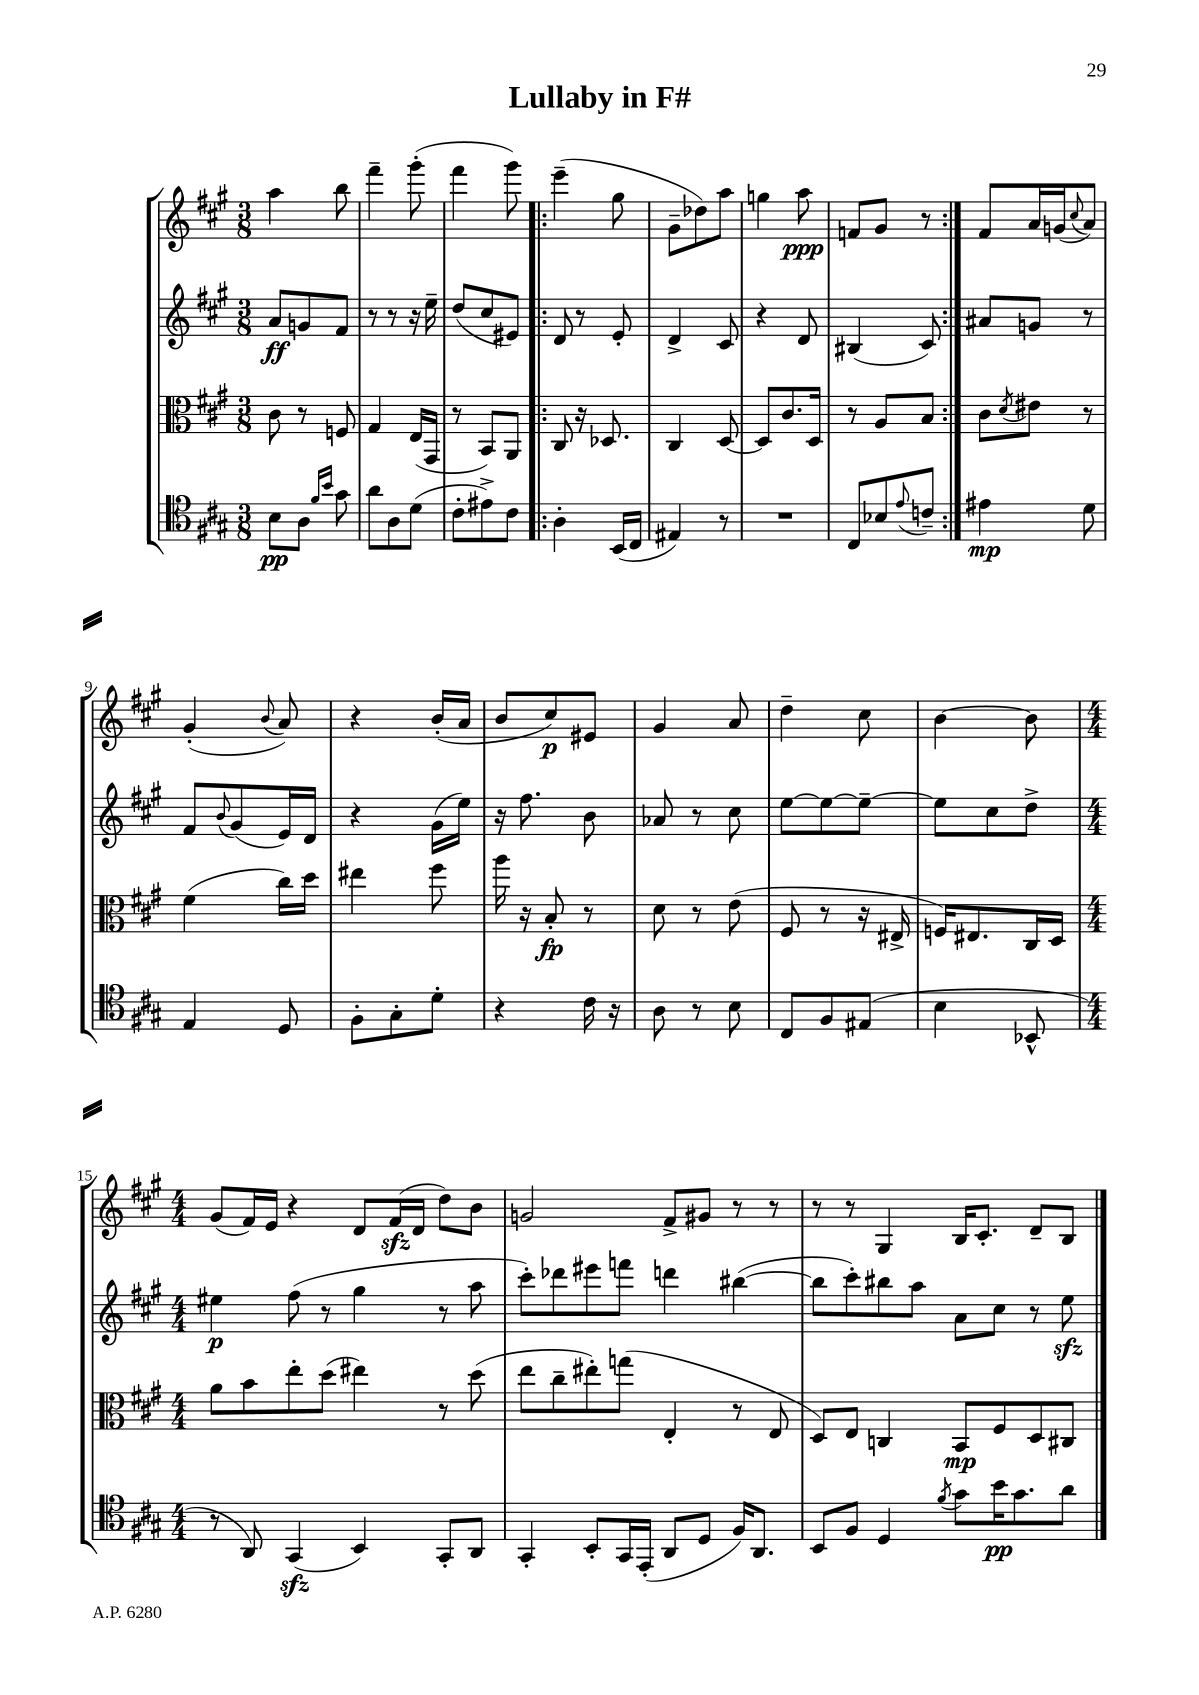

**kern	**dynam	**kern	**dynam	**kern	**dynam	**kern	**dynam
*part4	*part4	*part3	*part3	*part2	*part2	*part1	*part1
*staff4	*staff4	*staff3	*staff3	*staff2	*staff2	*staff1	*staff1
*clefC4	*	*clefC3	*	*clefG2	*	*clefG2	*
*k[f#c#g#]	*	*k[f#c#g#]	*	*k[f#c#g#]	*	*k[f#c#g#]	*
*M3/8	*	*M3/8	*	*M3/8	*	*M3/8	*
=1	=1	=1	=1	=1	=1	=1	=1
8B\L	pp	8c#\	.	8a/L	ff	4aa\	.
8A\J	.	8r	.	8gn/	.	.	.
16qqf#/LL	.	.	.	.	.	.	.
16qqb/JJ	.	.	.	.	.	.	.
8g#\	.	8Fn/	.	8f#/J	.	8bb\	.
=2	=2	=2	=2	=2	=2	=2	=2
8a\L	.	4G#/	.	8r	.	4fff#~\	.
8A\	.	.	.	8r	.	.	.
(8d\J	.	(16E/LL	.	16r	.	(8ggg#'\	.
.	.	16GG#/JJ	.	16ee~\	.	.	.
=3	=3	=3	=3	=3	=3	=3	=3
8c#'\L	.	8r	.	(8dd/L	.	4fff#\	.
8e#X^\)	.	8BB/L)	.	8cc#/	.	.	.
8c#\J	.	8AA/J	.	8e#X/J)	.	8ggg#\)	.
=4!|:	=4!|:	=4!|:	=4!|:	=4!|:	=4!|:	=4!|:	=4!|:
4A'\	.	8C#/	.	8d/	.	(4eee~\	.
.	.	16r	.	8r	.	.	.
.	.	8.D-X/	.	.	.	.	.
(16BB/LL	.	.	.	8e'/	.	8gg#\	.
16C#/JJ	.	.	.	.	.	.	.
=5	=5	=5	=5	=5	=5	=5	=5
4E#X/)	.	4C#/	.	4d^/	.	8g#~\L	.
.	.	.	.	.	.	8dd-X\)	.
8r	.	[8D/	.	8c#/	.	8aa\J	.
=6	=6	=6	=6	=6	=6	=6	=6
4.r	.	8D/L]	.	4r	.	4ggn\	.
.	.	8.c#/	.	.	.	.	.
.	.	.	.	8d/	.	8aa\	ppp
.	.	16D/Jk	.	.	.	.	.
=7	=7	=7	=7	=7	=7	=7	=7
8C#/L	.	8r	.	(4B#X/	.	8fn/L	.
8B-X/	.	8A/L	.	.	.	8g#/J	.
8qqe/	.	.	.	.	.	.	.
8cn~/J	.	8B/J	.	8c#/)	.	8r	.
=8:|!	=8:|!	=8:|!	=8:|!	=8:|!	=8:|!	=8:|!	=8:|!
4e#X\	mp	8c#\L	.	8a#X/L	.	8f#/L	.
.	.	8qd/	.	.	.	.	.
.	.	8e#X\J	.	8gn/J	.	16a/L	.
.	.	.	.	.	.	(16gn/J	.
.	.	.	.	.	.	8qqcc#/	.
8d\	.	8r	.	8r	.	8a/J)	.
!!LO:LB:g=z
=9	=9	=9	=9	=9	=9	=9	=9
4E/	.	(4f#\	.	8f#/L	.	(4g#'/	.
.	.	.	.	8qqb/	.	.	.
.	.	.	.	(8g#/	.	.	.
.	.	.	.	.	.	8qqb/	.
8D/	.	16cc#\LL)	.	16e/L)	.	8a/)	.
.	.	16dd\JJ	.	16d/JJ	.	.	.
=10	=10	=10	=10	=10	=10	=10	=10
8F#'\L	.	4ee#X\	.	4r	.	4r	.
8G#'\	.	.	.	.	.	.	.
8d'\J	.	8ff#\	.	(16g#\LL	.	(16b'/LL	.
.	.	.	.	16ee\JJ)	.	16a/JJ	.
=11	=11	=11	=11	=11	=11	=11	=11
4r	.	16aa\	.	16r	.	8b/L	.
.	.	16r	.	8.ff#\	.	.	.
.	.	8B'/	fp	.	.	8cc#/)	p
16c#\	.	8r	.	8b\	.	8e#X/J	.
16r	.	.	.	.	.	.	.
=12	=12	=12	=12	=12	=12	=12	=12
8A\	.	8d\	.	8a-X/	.	4g#/	.
8r	.	8r	.	8r	.	.	.
8B\	.	(8e\	.	8cc#\	.	8a/	.
=13	=13	=13	=13	=13	=13	=13	=13
8C#/L	.	8F#/	.	[8ee\L	.	4dd~\	.
8F#/	.	8r	.	8ee\_	.	.	.
(8E#X/J	.	16r	.	8ee~\J_	.	8cc#\	.
.	.	16E#X^/	.	.	.	.	.
=14	=14	=14	=14	=14	=14	=14	=14
4B\	.	16Fn/KL)	.	8ee\L]	.	[4b\	.
.	.	8.E#X/	.	.	.	.	.
.	.	.	.	8cc#\	.	.	.
8BB-X^^/	.	16C#/L	.	8dd^\J	.	8b\]	.
.	.	16D/JJ	.	.	.	.	.
!!LO:LB:g=z
=15	=15	=15	=15	=15	=15	=15	=15
*M4/4	*	*M4/4	*	*M4/4	*	*M4/4	*
8r	.	8a\L	.	4ee#X\	p	(8g#/L	.
8AA/)	.	8b\	.	.	.	16f#/L)	.
.	.	.	.	.	.	16e/JJ	.
(4GG#zz/	.	8ee'\	.	(8ff#\	.	4r	.
.	.	(8dd\J	.	8r	.	.	.
4BB/)	.	4ee#X\)	.	4gg#\	.	8d/L	.
.	.	.	.	.	.	(16f#zz/L	.
.	.	.	.	.	.	16d/JJ	.
8GG#'/L	.	8r	.	8r	.	8dd\L)	.
8AA/J	.	(8dd\	.	8aa\	.	8b\J	.
=16	=16	=16	=16	=16	=16	=16	=16
4GG#'/	.	8ee\L	.	8ccc#'\L)	.	2gn/	.
.	.	8cc#~\	.	8ddd-X\	.	.	.
8BB'/L	.	8ee#X'\)	.	8eee#X\	.	.	.
16GG#/L	.	(8ggn\J	.	8fffn\J	.	.	.
(16EE'/JJ	.	.	.	.	.	.	.
8AA/L	.	4E'/	.	4dddn\	.	8f#^/L	.
8D/J	.	.	.	.	.	8g#X/J	.
16F#/KL)	.	8r	.	([4bb#X\	.	8r	.
8.AA/J	.	.	.	.	.	.	.
.	.	8E/	.	.	.	8r	.
=17	=17	=17	=17	=17	=17	=17	=17
8BB/L	.	8D/L)	.	8bb#\L]	.	8r	.
8F#/J	.	8E/J	.	8ccc#'\)	.	8r	.
4D/	.	4Cn/	.	8bb#X\	.	4G#/	.
.	.	.	.	8aa\J	.	.	.
8qf#/	.	.	.	.	.	.	.
8g#\L	.	8BB/L	mp	8a\L	.	16B/KL	.
.	.	.	.	.	.	8.c#'/J	.
16b\K	pp	8F#/	.	8cc#\J	.	.	.
8.g#\	.	.	.	.	.	.	.
.	.	8D/	.	8r	.	8d~/L	.
8a\J	.	8C#X/J	.	8eezz\	.	8B/J	.
==	==	==	==	==	==	==	==
*-	*-	*-	*-	*-	*-	*-	*-
